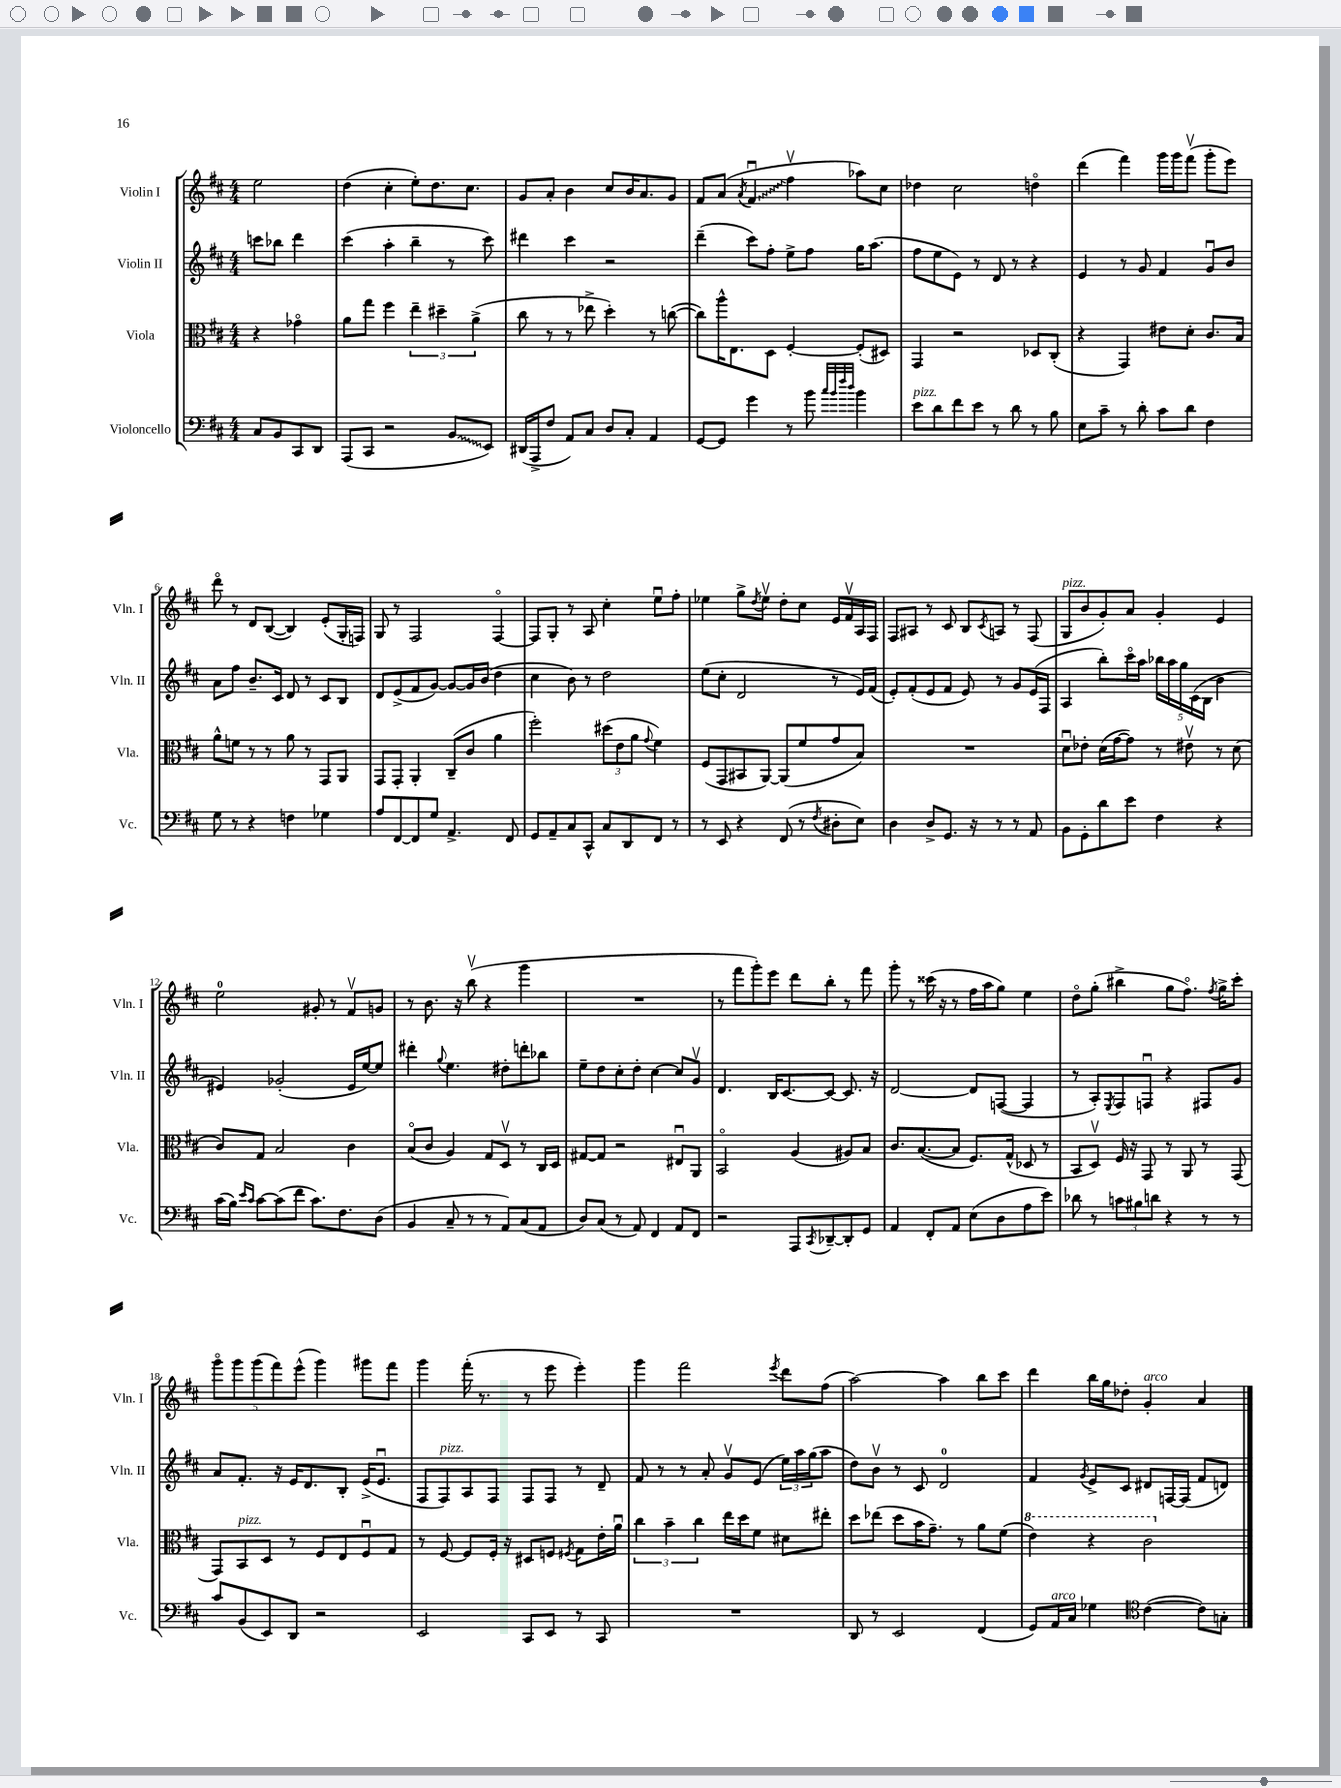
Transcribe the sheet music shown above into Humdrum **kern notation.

**kern	**kern	**kern	**kern
*staff4	*staff3	*staff2	*staff1
*clefF4	*clefC3	*clefG2	*clefG2
*k[f#c#]	*k[f#c#]	*k[f#c#]	*k[f#c#]
*M4/4	*M4/4	*M4/4	*M4/4
8C#	4r	8ccc	2ee
8BB	.	8bb-	.
8CC#	4g-o	4ddd	.
8DD	.	.	.
=	=	=	=
(8AAA	8a	(4ccc#	(4dd
8CC#	8gg	.	.
2r	4ff#	4aa'	4cc#'
.	6ee~	4bb~	8ee')
.	.	.	8.dd
.	6dd#~	.	.
8BB	.	8r	.
.	.	.	8.cc#
.	(6a^	.	.
8EE)	.	8ccc#)	.
=	=	=	=
(16DD#	8cc#	4ddd#	8g
16AAA^	.	.	.
8F#	8r	.	8a'
8AA)	8r	4ccc#	4b
8C#	8ee-^	.	.
8D	4dd')	2r	8cc#
8C#'	.	.	16b
.	.	.	8.a
4AA	8r	.	.
.	([8cc	.	8g
=	=	=	=
[8GG	8cc])	(4ddd~	8f#
8GG]	16aa^^	.	(8a
.	8.E	.	.
.	.	.	8qa
4g	.	8ccc#)	4f#u
.	8D	8ff#'	.
8r	[4F#'	8ee^	4ff#v
8b	.	8ff#	.
32qqcc#	.	.	.
32qqb	.	.	.
32qqff#	.	.	.
32qqdd	.	.	.
4b	(8F#']	16gg	8aa-)
.	.	(8.aa	.
.	8D#)	.	8cc#
=	=	=	=
8e	4GG	8ff#	4dd-
8d	.	8ee	.
8f#	2r	8e)	2cc#
8e	.	8r	.
8r	.	8d	.
8d	.	8r	.
8r	8D-	4r	4ddo
8B	(8C#'	.	.
=	=	=	=
8E	4r	4e	(4ddd
8c#~	.	.	.
8r	4GG)	8r	4fff#)
8d'	.	8g	.
8c#	8e#	4f#	16ggg
.	.	.	16ggg
8d	8d'	.	(8fff#v
4F#	8.c#	8gu	8ggg'
.	.	8b	8eee)
.	16B	.	.
=	=	=	=
8G	8a^^	8a	8dddo
8r	8f	8ff#	8r
4r	8r	8.b~	8d
.	8r	.	([8B
.	.	16c#	.
4F	8a	8d	4B])
.	8r	8r	.
4G-	8GG	8c#	(8e'
.	8AA	8B	16G'
.	.	.	16F)
=	=	=	=
8A	8GG	8d	8G
[8FF#	8GG'	(8e^	8r
8FF#]	4AA'	8f#	2F#
8G	.	[8g)	.
4.AA^	(8C#~	8g_	.
.	8c#	16g]	.
.	.	(16b	.
.	4a	4dd	[4F#o
8FF#	.	.	.
=	=	=	=
8GG	2ff#')	4cc#	8F#]
8AA~	.	.	8G'
8C#	.	8b)	8r
8CC#^^	.	8r	8A
8C#	(12dd#	2dd	4cc#'
.	12e	.	.
8DD	.	.	.
.	12a	.	.
.	8qqg	.	.
8FF#	4f#)	.	8eeu
8r	.	.	8ff#'
=	=	=	=
8r	(8F#	(8ee	4ee-
8EE	8GG	8cc#'	.
4r	8BB#	2d	8gg^
.	.	.	8qdd
.	[8AA)	.	8ee-v
(8FF#	(8AA]	.	8dd'
8r	8f#	.	8cc#
8qF#	.	.	.
8D#'	8g	8r	16e
.	.	.	16f#v
8E)	8B)	16e)	16A
.	.	(16f#	16F#
=	=	=	=
4D	1r	8e')	8F#
.	.	(8f#'	8A#
8D^	.	8e	8r
8.GG	.	8f#	8c#
.	.	8e)	8B
16r	.	.	.
.	.	.	8qc#
8r	.	8r	8A
8r	.	8g	8r
8AA	.	(16e	(8F#
.	.	16F#	.
=	=	=	=
8BB	8du	4A	8G
8GG'	8e-'	.	8b
8d	(16d	8bb')	8g')
.	[16g	.	.
8e	8g])	16ccc#o	8a
.	.	16aa	.
4F#	8r	20bb-	4g'
.	.	20aa	.
.	.	20gg	.
.	8e#v	.	.
.	.	(20c#	.
.	.	20B	.
4r	8r	4b	4e
.	(8d	.	.
=	=	=	=
(16c#	8c#)	4e#)	2ee
16B)	.	.	.
16qqe	.	.	.
16qqc#	.	.	.
[8c#	8G	.	.
(8c#]	2B	(2g-'	.
8f#	.	.	.
8.c#)	.	.	8g#'
.	.	.	8r
8.F#	.	.	.
.	4c#	16e#	8f#v
.	.	[16ee)	.
(8D	.	8ee]	8g
=	=	=	=
4BB	(8Bo	4ddd#'	8r
.	8c#	.	8.b
.	.	8qqgg	.
8C#~	4A)	4.ee	.
.	.	.	16r
8r	.	.	(8bbv
8r	8G	.	4r
8AA)	8Dv	8dd#'	.
(8C#	8r	8ddd'	4ggg
8AA	16C#	8bb-	.
.	16D	.	.
=	=	=	=
8D)	[8G#	8ee~	1r
(8C#	8G#]	8dd	.
8r	2r	8cc#'	.
8AA)	.	8dd'	.
4FF#	.	[4cc#	.
8AA	8E#u	8cc#]	.
8FF#	8AA	8gv	.
=	=	=	=
2r	2BBo	4.d	8r
.	.	.	8fff#
.	.	.	8ggg')
.	.	16B	8eee
.	.	[8.c#	.
8AAA	(4A	.	8ddd
8qCC#	.	.	.
[8DD-~	.	8c#_	8bb'
8DD-']	8A#)	8.c#]	8r
8GG	8B	.	8fff#
.	.	16r	.
=	=	=	=
4AA	8.c#	[2d	8ggg'
.	.	.	8r
.	([8.B	.	.
8FF#'	.	.	(16ccc##
.	.	.	16r
8AA	8B]	.	8r
(8E	8.F#)	8d]	16ff#
.	.	.	16aa
8D	.	([8F	8gg)
.	(16G^^	.	.
8A	8D-	4F]	4ee
8e)	8r	.	.
=	=	=	=
8d-	8BB	8r	8ddo
8r	8Dv)	8A')	(8gg'
.	.	8qE	.
12c	16F#	8F#	4bb#^
.	16r	.	.
12B#	.	.	.
.	8GG	8Fu	.
12d	.	.	.
4r	8r	4r	8gg
.	8AA	.	8.ff#o)
8r	8r	8F#	.
.	.	.	8qff#
.	.	.	16gg^
8r	(8GG	8g	8ccc#'
=	=	=	=
8c#	8GG)	8a	10gggo
.	.	.	10ggg
(8BB	8BB	8.f#'	.
.	.	.	(10ggg
8EE)	8D	.	.
.	.	.	10fff#)
.	.	16r	.
8DD	8r	16e	.
.	.	.	(10eee^^
.	.	8.d	.
2r	8F#	.	4ggg)
.	8E	8B'	.
.	8F#u	(16e^	8ggg#
.	.	8.eu	.
.	8G	.	8fff#
=	=	=	=
2EE	8r	8F#	4ggg
.	[8F#	8F#)	.
.	8F#]	8A	(16fff#'
.	.	.	8.r
.	16F#'	8F#	.
.	16r	.	.
8CC#	8D#	8F#	8r
8EE	8F	8F#	8eee
.	8qF#	.	.
8r	8G	8r	4eee')
8CC#	16e'	8d~	.
.	16au	.	.
=	=	=	=
1r	6cc#	8f#	4ggg
.	.	8r	.
.	6b~	.	.
.	.	8r	2fff#
.	6cc#	.	.
.	.	8a'	.
.	16ee	8gv	.
.	16dd	.	.
.	8f#	(8e	.
.	.	.	8qeee
.	8d#	24ee)	8ddd
.	.	24aa	.
.	.	(24gg	.
.	8ee#'	8aa	(8ff#
=	=	=	=
8DD	8dd	8dd)	[2aa)
8r	(8ee-	8bv	.
2EE	8dd	8r	.
.	16b	8c#	.
.	8.g~)	.	.
.	.	2d	4aa]
.	8r	.	.
(4FF#	8a	.	8bb
.	(8f#	.	8ccc#
=	=	=	=
8GG)	4ee)	4f#	4ddd
16AA	.	.	.
16C#	.	.	.
.	.	8qg	.
4G-	4r	8e^	16bb
.	.	.	16gg
.	.	8c#	8dd-'
*clefC4	*	*	*
([4c#	2cc#	8d#	4g'
.	.	[16F	.
.	.	(16F]	.
8c#])	.	8f#	4a
8G'	.	8d)	.
==	==	==	==
*-	*-	*-	*-
